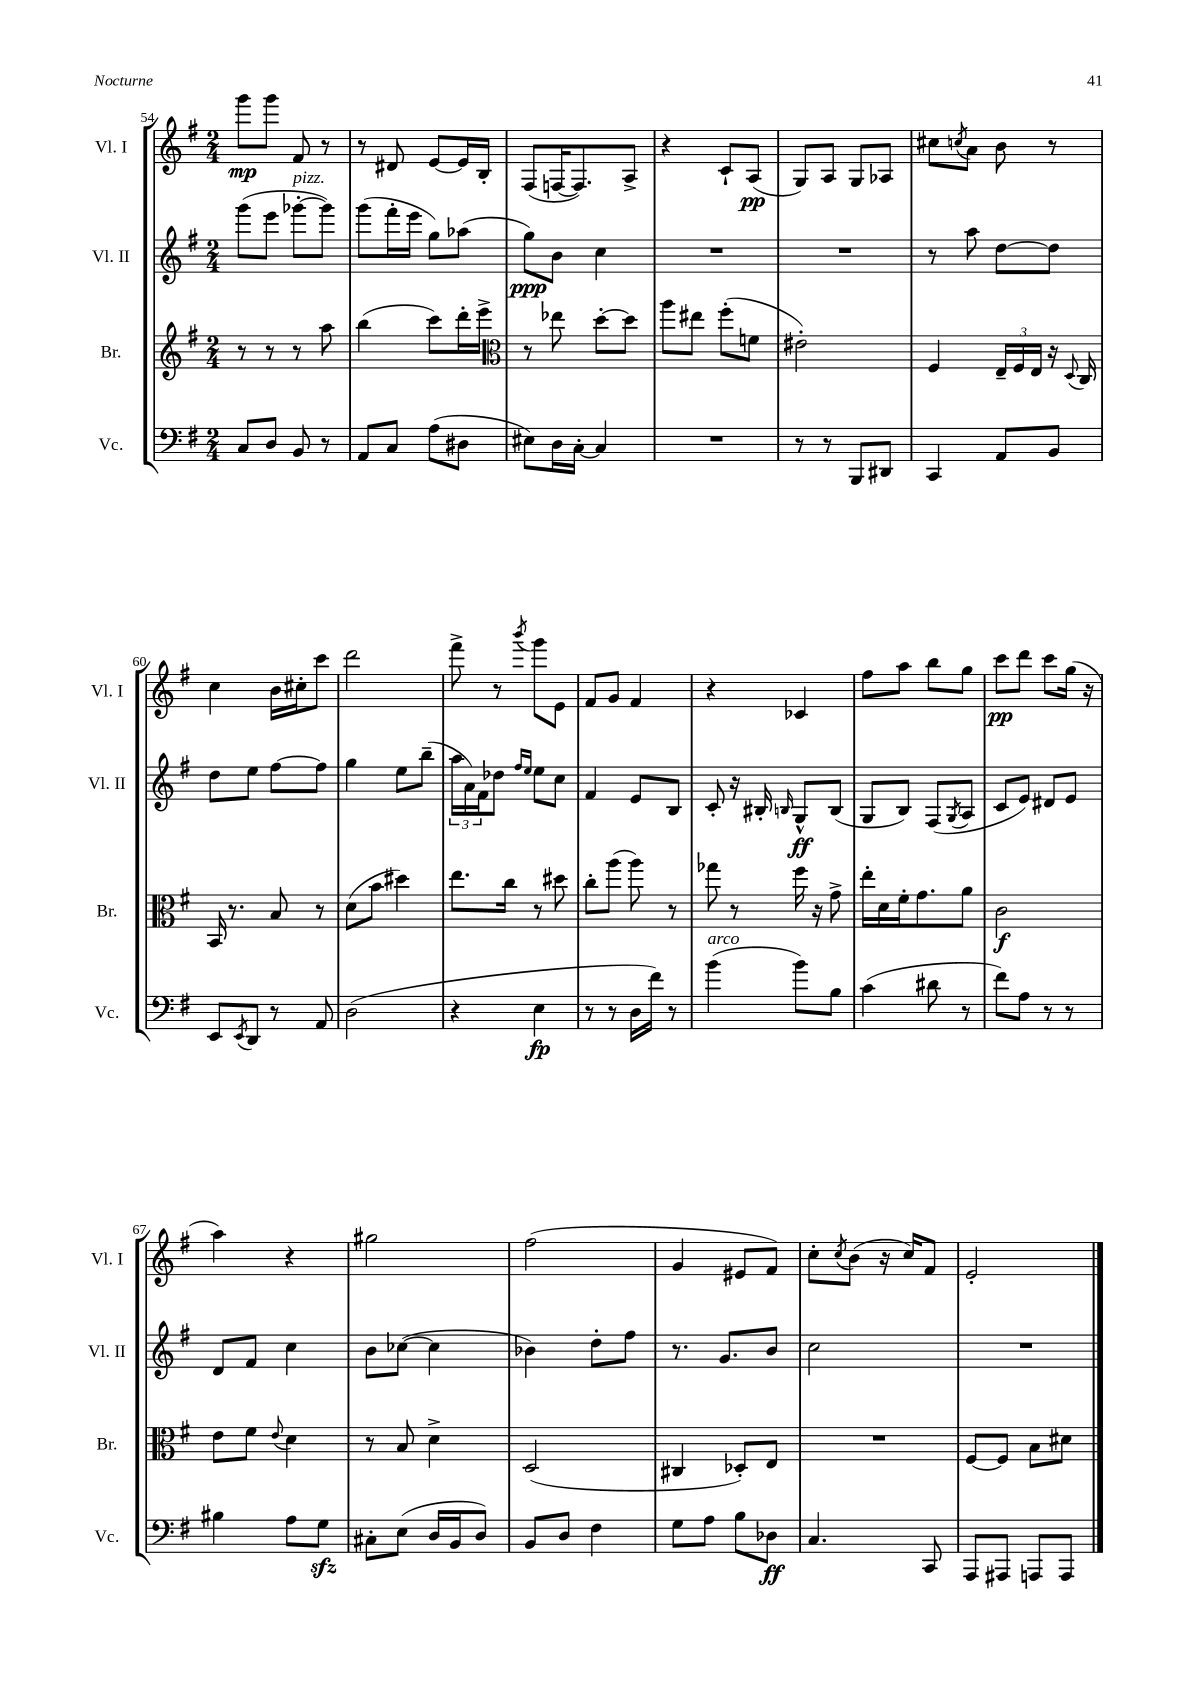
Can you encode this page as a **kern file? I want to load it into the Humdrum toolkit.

**kern	**kern	**kern	**kern
*staff4	*staff3	*staff2	*staff1
*clefF4	*clefG2	*clefG2	*clefG2
*k[f#]	*k[f#]	*k[f#]	*k[f#]
*M2/4	*M2/4	*M2/4	*M2/4
8C	8r	(8ggg	8ggg
8D	8r	8eee	8ggg
8BB	8r	[8ggg-'	8f#
8r	8aa	8ggg-])	8r
=	=	=	=
8AA	(4bb	(8ggg	8r
8C	.	16fff#'	8d#
.	.	16eee	.
(8A	8ccc)	8gg)	[8e
8D#	16ddd'	(8aa-	16e]
.	16eee^	.	16B'
=	=	=	=
*	*clefC3	*	*
8E#)	8r	8gg)	(8F#
16D	8ee-	8b	[16F
[16C'	.	.	8.F])
4C]	[8dd'	4cc	.
.	8dd]	.	8A^
=	=	=	=
2r	8aa	2r	4r
.	8ee#	.	.
.	(8ff#'	.	8c`
.	8f	.	(8A
=	=	=	=
8r	2e#')	2r	8G)
8r	.	.	8A
8BBB	.	.	8G
8DD#	.	.	8A-
=	=	=	=
4CC	4F#	8r	8cc#
.	.	.	8qcc
.	.	8aa	8a
8AA	24E~	[8dd	8b
.	24F#	.	.
.	24E	.	.
8BB	16r	8dd]	8r
.	8qqD	.	.
.	16C	.	.
=	=	=	=
8EE	16BB	8dd	4cc
.	8.r	.	.
8qEE	.	.	.
8DD	.	8ee	.
8r	8B	[8ff#	16b
.	.	.	16cc#'
8AA	8r	8ff#]	8ccc
=	=	=	=
(2D	(8d	4gg	2ddd
.	8b	.	.
.	4dd#)	8ee	.
.	.	(8bb~	.
=	=	=	=
4r	8.ee	24aa	8fff#^
.	.	24a)	.
.	.	24f#	.
.	.	8dd-	8r
.	16cc	.	.
.	.	16qqff#	.
.	.	16qqee	8qbbb
4E	8r	8ee	8ggg
.	8dd#	8cc	8e
=	=	=	=
8r	8cc'	4f#	8f#
8r	(8aa	.	8g
16D	8aa)	8e	4f#
16f#)	.	.	.
8r	8r	8B	.
=	=	=	=
(4b	8gg-	8c'	4r
.	8r	16r	.
.	.	16B#'	.
.	.	16qqB	.
8b)	16ff#	8G^^	4c-
.	16r	.	.
8B	8g^	(8B	.
=	=	=	=
(4c	16ee'	8G	8ff#
.	16d	.	.
.	16f#'	8B)	8aa
.	8.g	.	.
8d#	.	(8F#	8bb
.	.	8qG	.
8r	8a	8A	8gg
=	=	=	=
8f#)	2c	8c	8ccc
8A	.	8e)	8ddd
8r	.	8d#	8ccc
8r	.	8e	(16gg
.	.	.	16r
=	=	=	=
4B#	8e	8d	4aa)
.	8f#	8f#	.
.	8qqe	.	.
8A	4d	4cc	4r
8G	.	.	.
=	=	=	=
8C#'	8r	8b	2gg#
(8E	8B	([8cc-	.
16D	4d^	4cc-]	.
16BB	.	.	.
8D)	.	.	.
=	=	=	=
8BB	(2D	4b-)	(2ff#
8D	.	.	.
4F#	.	8dd'	.
.	.	8ff#	.
=	=	=	=
8G	4C#	8.r	4g
8A	.	.	.
.	.	8.g	.
8B	8D-')	.	8e#
8D-	8E	8b	8f#)
=	=	=	=
4.C	2r	2cc	8cc'
.	.	.	8qcc
.	.	.	(8b
.	.	.	16r
.	.	.	16cc)
8CC	.	.	8f#
=	=	=	=
8AAA	[8F#	2r	2e'
8AAA#	8F#]	.	.
8AAA	8B	.	.
8AAA	8d#	.	.
==	==	==	==
*-	*-	*-	*-
